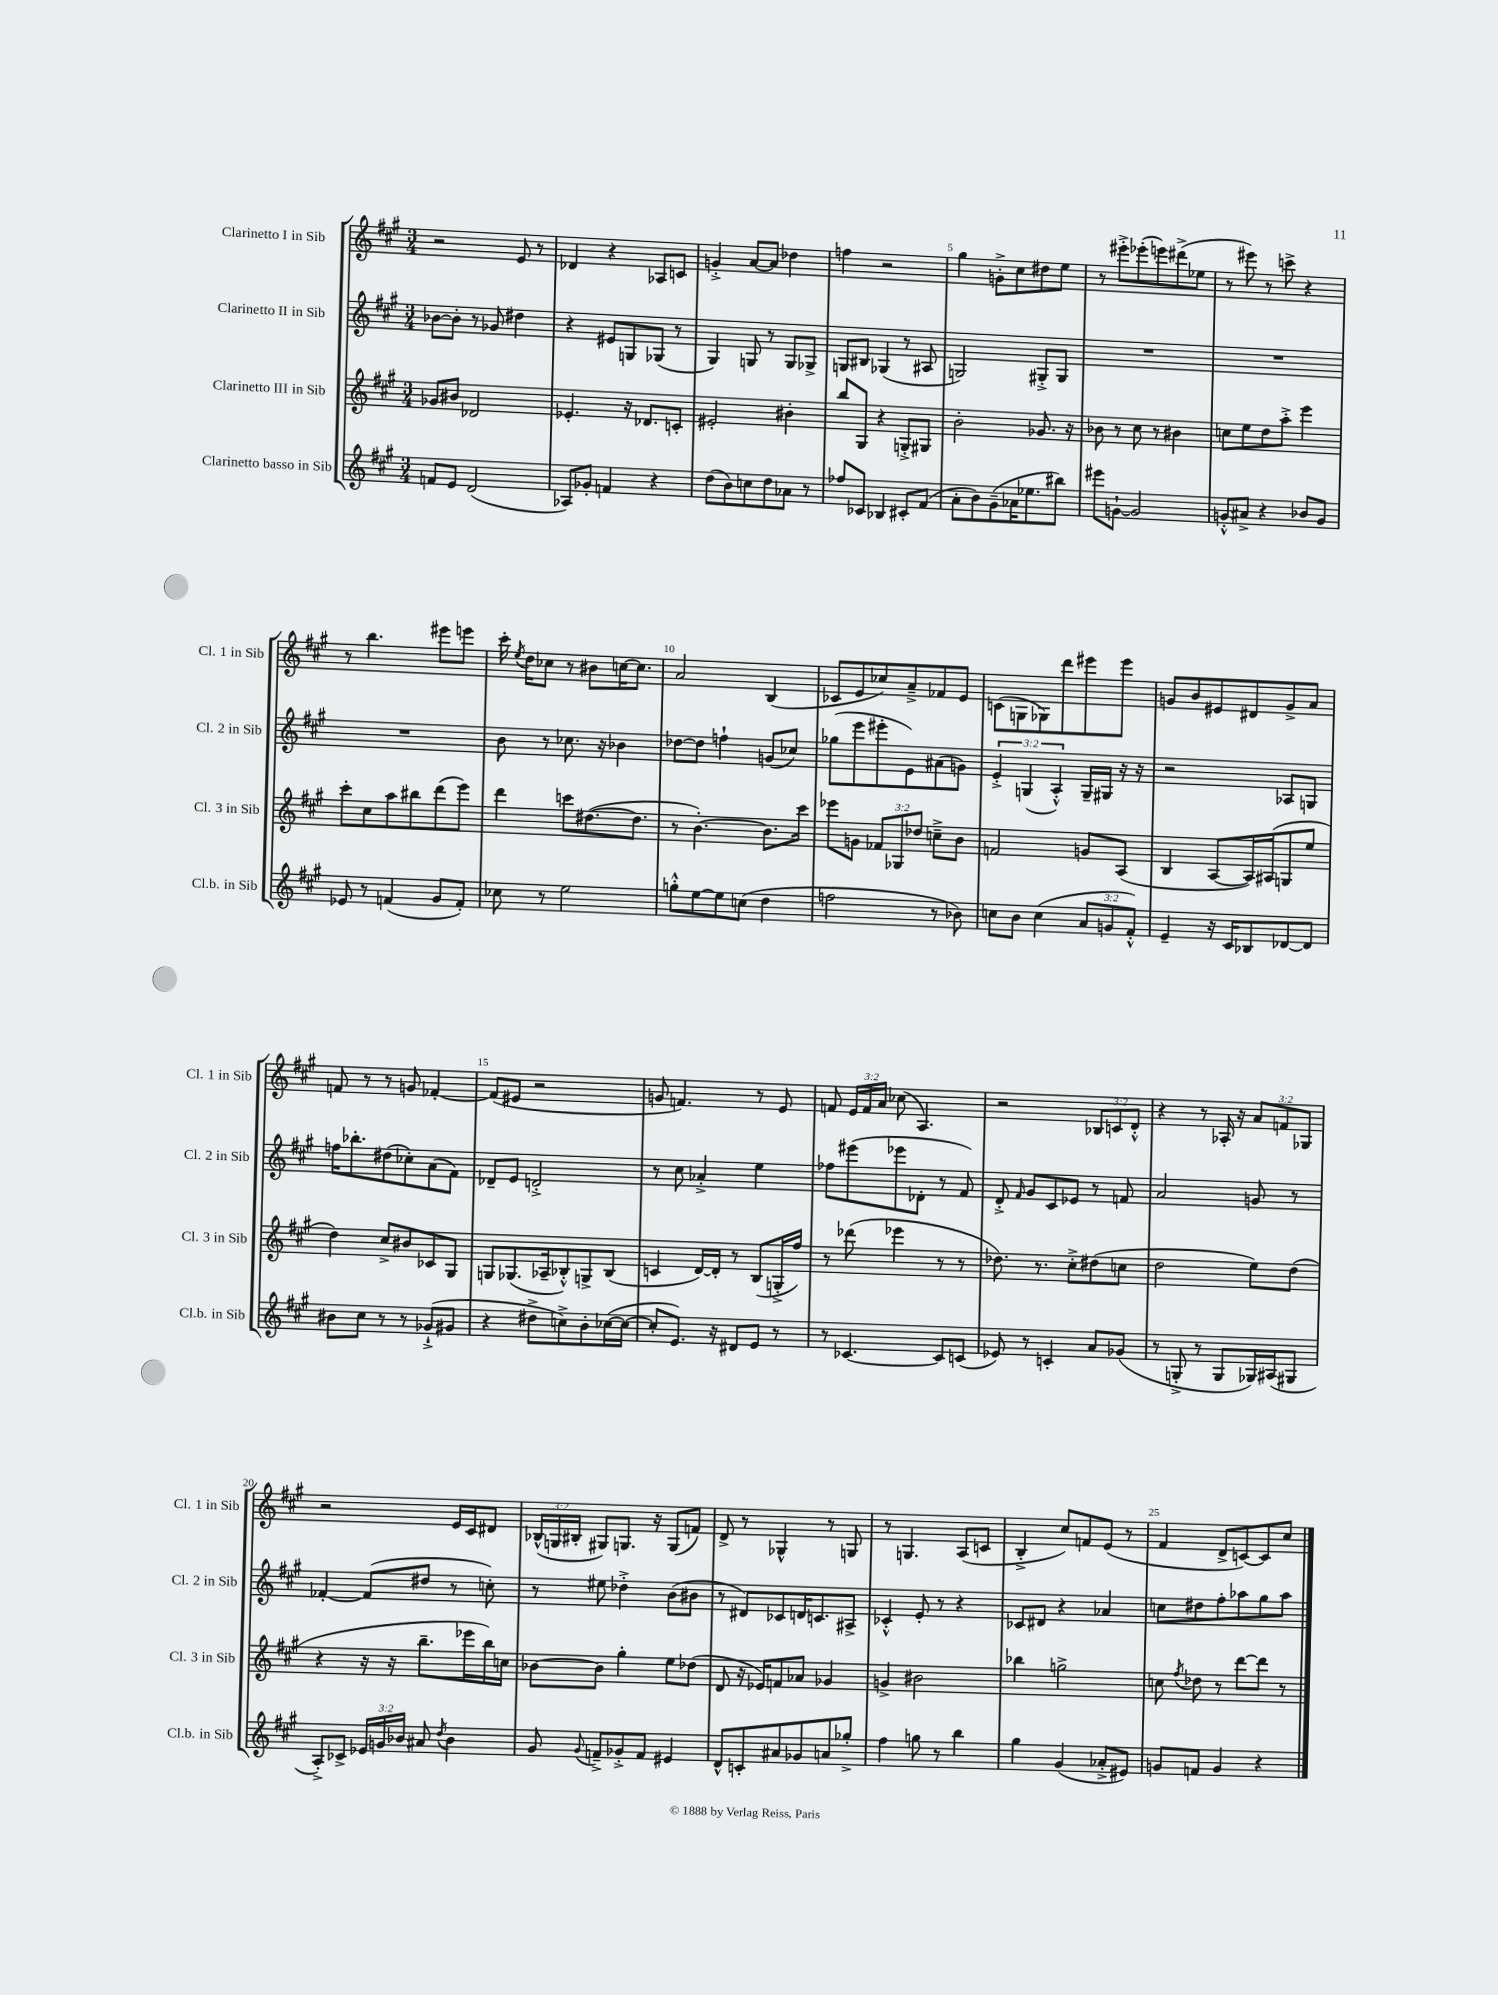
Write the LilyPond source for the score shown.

<<
\new StaffGroup <<
\new Staff = "s0" \with { instrumentName = "Clarinetto I in Sib" shortInstrumentName = "Cl. 1 in Sib" } {
    \clef treble \key a \major \numericTimeSignature \time 3/4 \override Staff.TupletNumber.text = #tuplet-number::calc-fraction-text
    \autoBeamOff r2 e'8 r8 |
    des'4 r4 aes8[ c'8] |
    g'4-.-> a'8[~ a'8] des''4 |
    f''4 r2 |
    gis''4 g'8[-.-> cis''8 dis''8 e''8] |
    r8 eis'''8[-.-> ees'''8-.( e'''8) dis'''8->( ees''8] |
    r8 eis'''8) r8 c'''8-> r4 |
    r8 b''4. eis'''8[ e'''8] |
    cis'''16-. \acciaccatura { e''8 } d''16[ ces''8] r8 bis'8[ c''16~ c''8.] |
    a'2 b4( |
    ces'8[ e'8 ces''8) a'8---> fes'8 e'8] |
    c'8[( g8 ges8) d'''8 eis'''8 eis'''8] |
    g'8[ b'8 eis'8 dis'8 g'8-> a'8] |
    f'8 r8 r8 g'8 fes'4~-. |
    fes'8[( eis'8] r2 |
    g'8 f'4.) r8 e'8 |
    f'8 \tuplet 3/2 { e'16[ f'16 a'16] } ces''8( a4.) |
    r2 \tuplet 3/2 { bes8[ c'8 d'8]-.-^ } |
    r4 r8 aes16-. r16 \tuplet 3/2 { a'8[ f'8 ges8] } |
    r2 e'16[ cis'16 dis'8] |
    \tuplet 3/2 { bes16[-^( g16 bis16]-. } gis8[) g8.] r16 g8[( f'8]) |
    d'8-> r8 ges4-^ r8 g8 |
    r8 g4. a8[( c'8] |
    b4-.-> cis''8[) f'8 e'8]( r8 |
    fis'4 d'8[-> c'8~) c'8 cis''8] \bar "|." |
}
\new Staff = "s1" \with { instrumentName = "Clarinetto II in Sib" shortInstrumentName = "Cl. 2 in Sib" } {
    \clef treble \key a \major \numericTimeSignature \time 3/4 \override Staff.TupletNumber.text = #tuplet-number::calc-fraction-text
    \autoBeamOff bes'8[~ bes'8]-. r8 ges'8 dis''4 |
    r4 eis'8[ g8 ges8]( r8 |
    gis4) g8 r8 g8[ ges8]-> |
    g8[ bis8] ges4( r8 ais8 |
    g2) gis8[-.-> gis8] |
    R2. |
    R2. |
    R2. |
    b'8 r8 ces''8. r16 bes'4 |
    des''8[~ des''8] f''4-! g'8[( ces''8]) |
    ges''8[( e'''8 eis'''8-. e'8) ais'8( g'8]) |
    \tuplet 3/2 { e'4-.-> g4( a4-.-^) } g16[-- gis16] r16 r16 |
    r2 aes8[ g8] |
    f''16[ bes''8.-. dis''8( ces''8-.) a'8( fis'8]) |
    des'8[-- e'8] d'2-.-> |
    r8 cis''8 aes'4-.-> e''4 |
    fes''8[ eis'''8( ees'''8 des'8]-. r8 fis'8) |
    d'8-.-> \grace { fis'16 } gis'8[ cis'8 ees'8] r8 f'8 |
    a'2 g'8 r8 |
    fes'4~-. fes'8[( dis''8] r8 c''8-.) |
    r8 eis''8 des''4-.-> b'8[( bis'8] |
    r8 dis'8[) ces'8 d'16 c'8. ais8]-> |
    ces'4-.-^ e'8-. r8 r4 |
    ces'8[ dis'8] r4 aes'4 |
    c''8[ dis''8 fis''8-. aes''8 gis''8 aes''8] \bar "|." |
}
\new Staff = "s2" \with { instrumentName = "Clarinetto III in Sib" shortInstrumentName = "Cl. 3 in Sib" } {
    \clef treble \key a \major \numericTimeSignature \time 3/4 \override Staff.TupletNumber.text = #tuplet-number::calc-fraction-text
    \autoBeamOff ges'8[ bis'8] des'2 |
    ees'4.-. r16 des'8.[ c'8]-. |
    eis'2-. bis'4-. |
    b''8[ gis8] r4 g8[-.-> gis8] |
    b'2-. ges'8. r16 |
    bes'8 r8 cis''8 r8 bis'4 |
    c''8[ e''8 d''8 a''8]-.-> e'''4 |
    cis'''8[-. cis''8 a''8 bis''8 d'''8( e'''8]) |
    d'''4 c'''8[ dis''8.~( dis''8.] |
    r8 b'4.~-.) b'8.[ cis'''16] |
    ees'''8[ g'8] \tuplet 3/2 { fes'8[ ges8 des''8] } c''8[---> b'8] |
    f'2 g'8[ a8]( |
    b4 a8[~ a16) ais16( g8 e''8] |
    d''4) cis''8[-> bis'8 ces'8 gis8] |
    g8[ ges8.( aes16-- bes8-.-^) g8-> bes8]( |
    c'4 d'16[~) d'16]-. r8 b8[( g16-.-> fis''16]) |
    r8 des'''8( ees'''4 r8 r8 |
    des''8.) r8. cis''8[-.-> dis''8( c''8] |
    d''2 e''8[) d''8]( |
    r4 r16 r16 b''8.[-- ees'''16 b''16) c''16] |
    bes'8[~ bes'8] gis''4-. e''8[ des''8]( |
    d'8 r16 ees'16[) f'8 aes'8] ges'4 |
    g'4-> bis'2 |
    bes''4 g''2-> |
    c''8 \acciaccatura { fis''8 } des''8 r8 d'''8[~ d'''8] r8 \bar "|." |
}
\new Staff = "s3" \with { instrumentName = "Clarinetto basso in Sib" shortInstrumentName = "Cl.b. in Sib" } {
    \clef treble \key a \major \numericTimeSignature \time 3/4 \override Staff.TupletNumber.text = #tuplet-number::calc-fraction-text
    \autoBeamOff f'8[ e'8] d'2( |
    aes8[) ges'8]-. f'4 r4 |
    d''8[( b'8) c''8 d''8 aes'8] r8 |
    fes''8[ ces'8] bes4 cis'8[-. fis'8]( |
    a'8[-. b'8) gis'8--( aes'16 ees''8. bis''8]) |
    eis'''8[ g'8]~-! g'2 |
    g'8[-.-^ ais'8]-> r4 bes'8[ g'8] |
    ees'8 r8 f'4( gis'8[ f'8]-.) |
    ces''8 r8 e''2 |
    g''8[-.-^ e''8~ e''8 c''8]( d''4 |
    f''2 r8 bes'8) |
    c''8[ b'8] c''4( \tuplet 3/2 { a'8[ g'8 fis'8]-.-^) } |
    e'4-- r16 cis'16[ bes8 des'8~ des'8] |
    bis'8[ cis''8] r8 r8 ges'8[-!->( gis'8] |
    r4 dis''8[-> c''8->) b'8-. ces''16~( ces''16]~ |
    ces''8[-. e'8.]) r16 dis'8[ e'8] r8 |
    r8 ces'4.~ ces'8[ c'8]( |
    ees'8) r8 c'4-. a'8[ ges'8]( |
    r8 g8-.-> r8 g8[ ges16) ais16( gis8] |
    a8[-.->) ces'8]-> \tuplet 3/2 { ees'16[ g'16 bes'16] } ais'8 \acciaccatura { d''8 } bes'4 |
    gis'8 \appoggiatura { gis'8 } f'8[---> ges'8-.-> f'8] eis'4 |
    d'8[-^ c'8-. ais'8 ges'8 a'8 ges''8]-.-> |
    fis''4 g''8 r8 b''4 |
    gis''4 gis'4( aes'8[-.-> eis'8]) |
    g'8[ f'8] g'4 r4 \bar "|." |
}
>>
>>
\layout { \context { \Score \override BarNumber.break-visibility = ##(#f #t #t) barNumberVisibility = #(every-nth-bar-number-visible 5) } }
